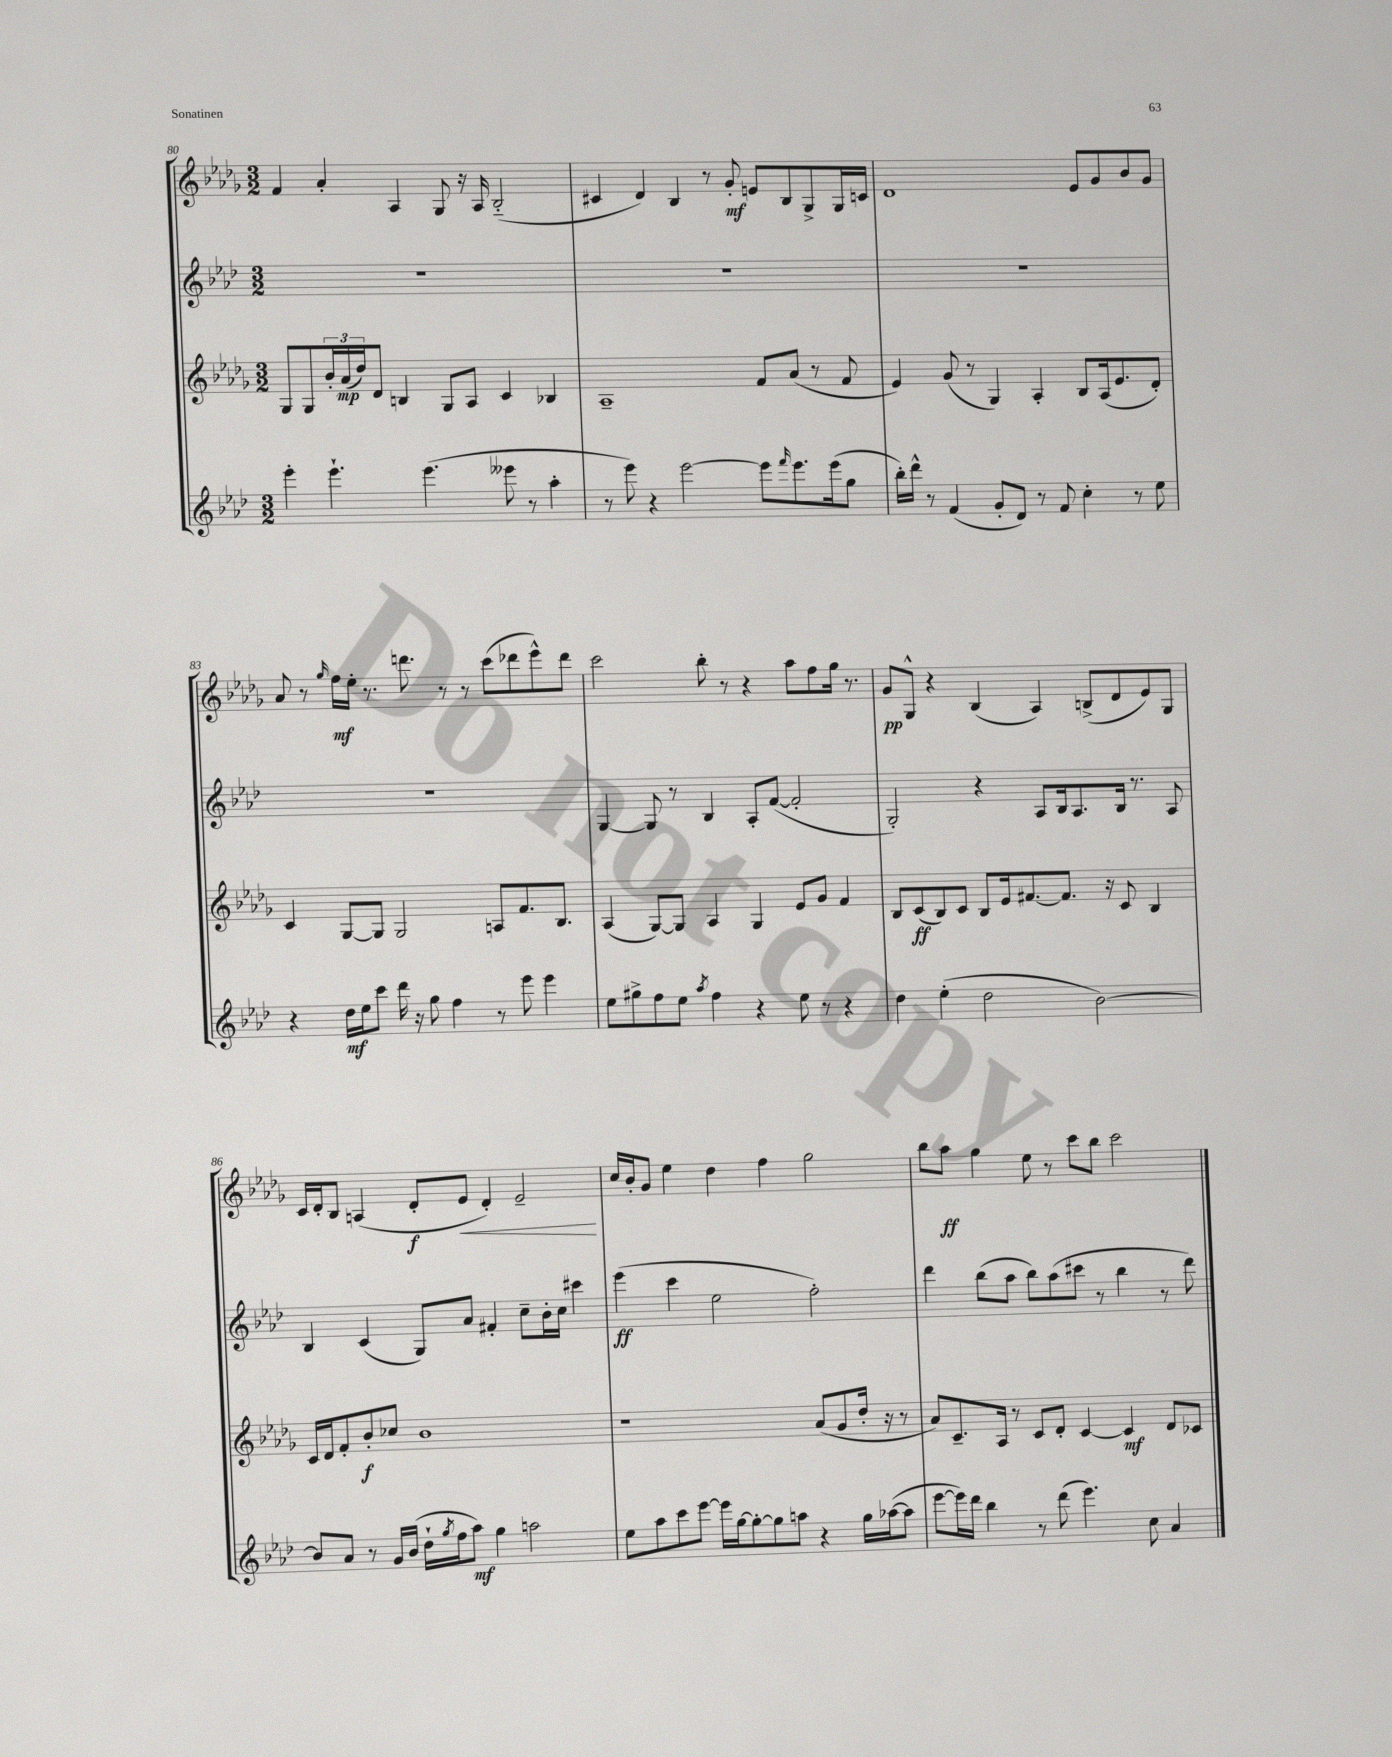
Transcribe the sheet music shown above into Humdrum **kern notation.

**kern	**kern	**kern	**kern
*staff4	*staff3	*staff2	*staff1
*clefG2	*clefG2	*clefG2	*clefG2
*k[b-e-a-d-]	*k[b-e-a-d-g-]	*k[b-e-a-d-]	*k[b-e-a-d-g-]
*M3/2	*M3/2	*M3/2	*M3/2
4eee-'	8G-	1.r	4f
.	8G-	.	.
4.eee-`	24b-'	.	4a-'
.	(24a-	.	.
.	24dd-)	.	.
.	8d-	.	.
.	4B	.	4A-
(4.eee-	.	.	.
.	8G-	.	8G-
.	8A-	.	16r
.	.	.	16A-
8eee--	4c	.	(2B-'~
8r	.	.	.
4aa-'	4B-	.	.
=	=	=	=
8r	1A-~	1.r	4c#
8eee-)	.	.	.
4r	.	.	4d-)
[2eee-	.	.	4B-
.	.	.	8r
.	.	.	8g-'
8eee-]	8f	.	8e
16qqfff	.	.	.
8.eee-	(8a-	.	8B-
.	8r	.	8G-^
(16eee-	.	.	.
8gg	8f	.	16G-
.	.	.	16c
=	=	=	=
16bb-')	4e-)	1.r	1d-
16ddd-^^	.	.	.
8r	.	.	.
(4f	(8g-	.	.
.	8r	.	.
8g'	4G-)	.	.
8d-)	.	.	.
8r	4A-'	.	.
8f	.	.	.
4cc'	8B-	.	8e-
.	(16A-	.	8g-
.	8.e-	.	.
8r	.	.	8b-
8ee-	8d-')	.	8g-
=	=	=	=
4r	4c	1.r	8a-
.	.	.	8r
.	.	.	16qqgg-
16dd-	[8G-	.	16ff
16ee-	.	.	16ee-'
8ccc	8G-]	.	8.r
16ddd-	2G-	.	.
16r	.	.	8.ddd
8gg	.	.	.
4ff	.	.	8r
.	.	.	8r
8r	8A	.	(8ccc
8eee-	8.f	.	8ddd-
4eee-	.	.	8eee-^^)
.	8.B-	.	.
.	.	.	8ddd-
=	=	=	=
8ee-	(4A-	[4G	2ccc
8gg#^	.	.	.
8ff	[8G-)	8G]	.
8ee-	8G-]	8r	.
8qaa-	.	.	.
4ff	4A-	4B-	8bb-'
.	.	.	8r
4r	4G-	8A-'	4r
.	.	([8f	.
8ee-	8e-	2f']	8aa-
8r	8g-	.	8ff
4r	4f	.	16gg-
.	.	.	8.r
=	=	=	=
4dd-	8B-	2G')	8g-
.	(8c	.	8G-^^
(4ee-'	8B-)	.	4r
.	8c	.	.
2dd-	8B-	4r	(4B-
.	16e-	.	.
.	[8.f#	.	.
.	.	8A-	4A-)
.	8.f#]	16B-	.
.	.	8.A-	.
[2b-)	.	.	(8B^
.	16r	.	.
.	8c	16B-	8d-
.	.	8.r	.
.	4B-	.	8e-)
.	.	8A-	8G-
=	=	=	=
8b-]	16c	4B-	16c
.	16d-	.	16d-'
8a-	8f'	.	8B-
8r	8b-'	(4c	(4A
16g	8cc-	.	.
(16b-	.	.	.
16dd-`	1b-	8G)	8d-'
8qgg	.	.	.
16ff	.	.	.
8aa-)	.	8a-	8e-
4gg	.	4f#'	4d-')
2aa	.	8cc~	2e-~
.	.	16b-'	.
.	.	16cc	.
.	.	4ccc#	.
=	=	=	=
8ee-	1r	(4eee-	16cc
.	.	.	16b-'
8aa-	.	.	8g-
8ccc	.	4ccc	4ee-
[8eee-	.	.	.
16eee-]	.	2ee-	4dd-
[16gg	.	.	.
8gg'_	.	.	.
8gg]	.	.	4ff
8aa	.	.	.
4r	(8a-	2ff')	2gg-
.	8g-	.	.
16gg	16dd-'	.	.
([16aa-	16r	.	.
8aa-]	8r	.	.
=	=	=	=
[8eee-	8a-)	4ddd-	8bb-
16eee-])	8.c~	.	8aa-
16ddd-	.	.	.
4bb-	.	(8bb-	4gg-
.	16A-	.	.
.	8r	8aa-	.
8r	8c	8bb-)	8ee-
(8ddd-	8d-'	(8aa-	8r
4.eee-)	[4c	8ccc#	8ccc
.	.	8r	8bb-
.	4c]	4bb-	2ccc
8cc	.	.	.
4a-	8d-	8r	.
.	8c-	8ddd-)	.
==	==	==	==
*-	*-	*-	*-
